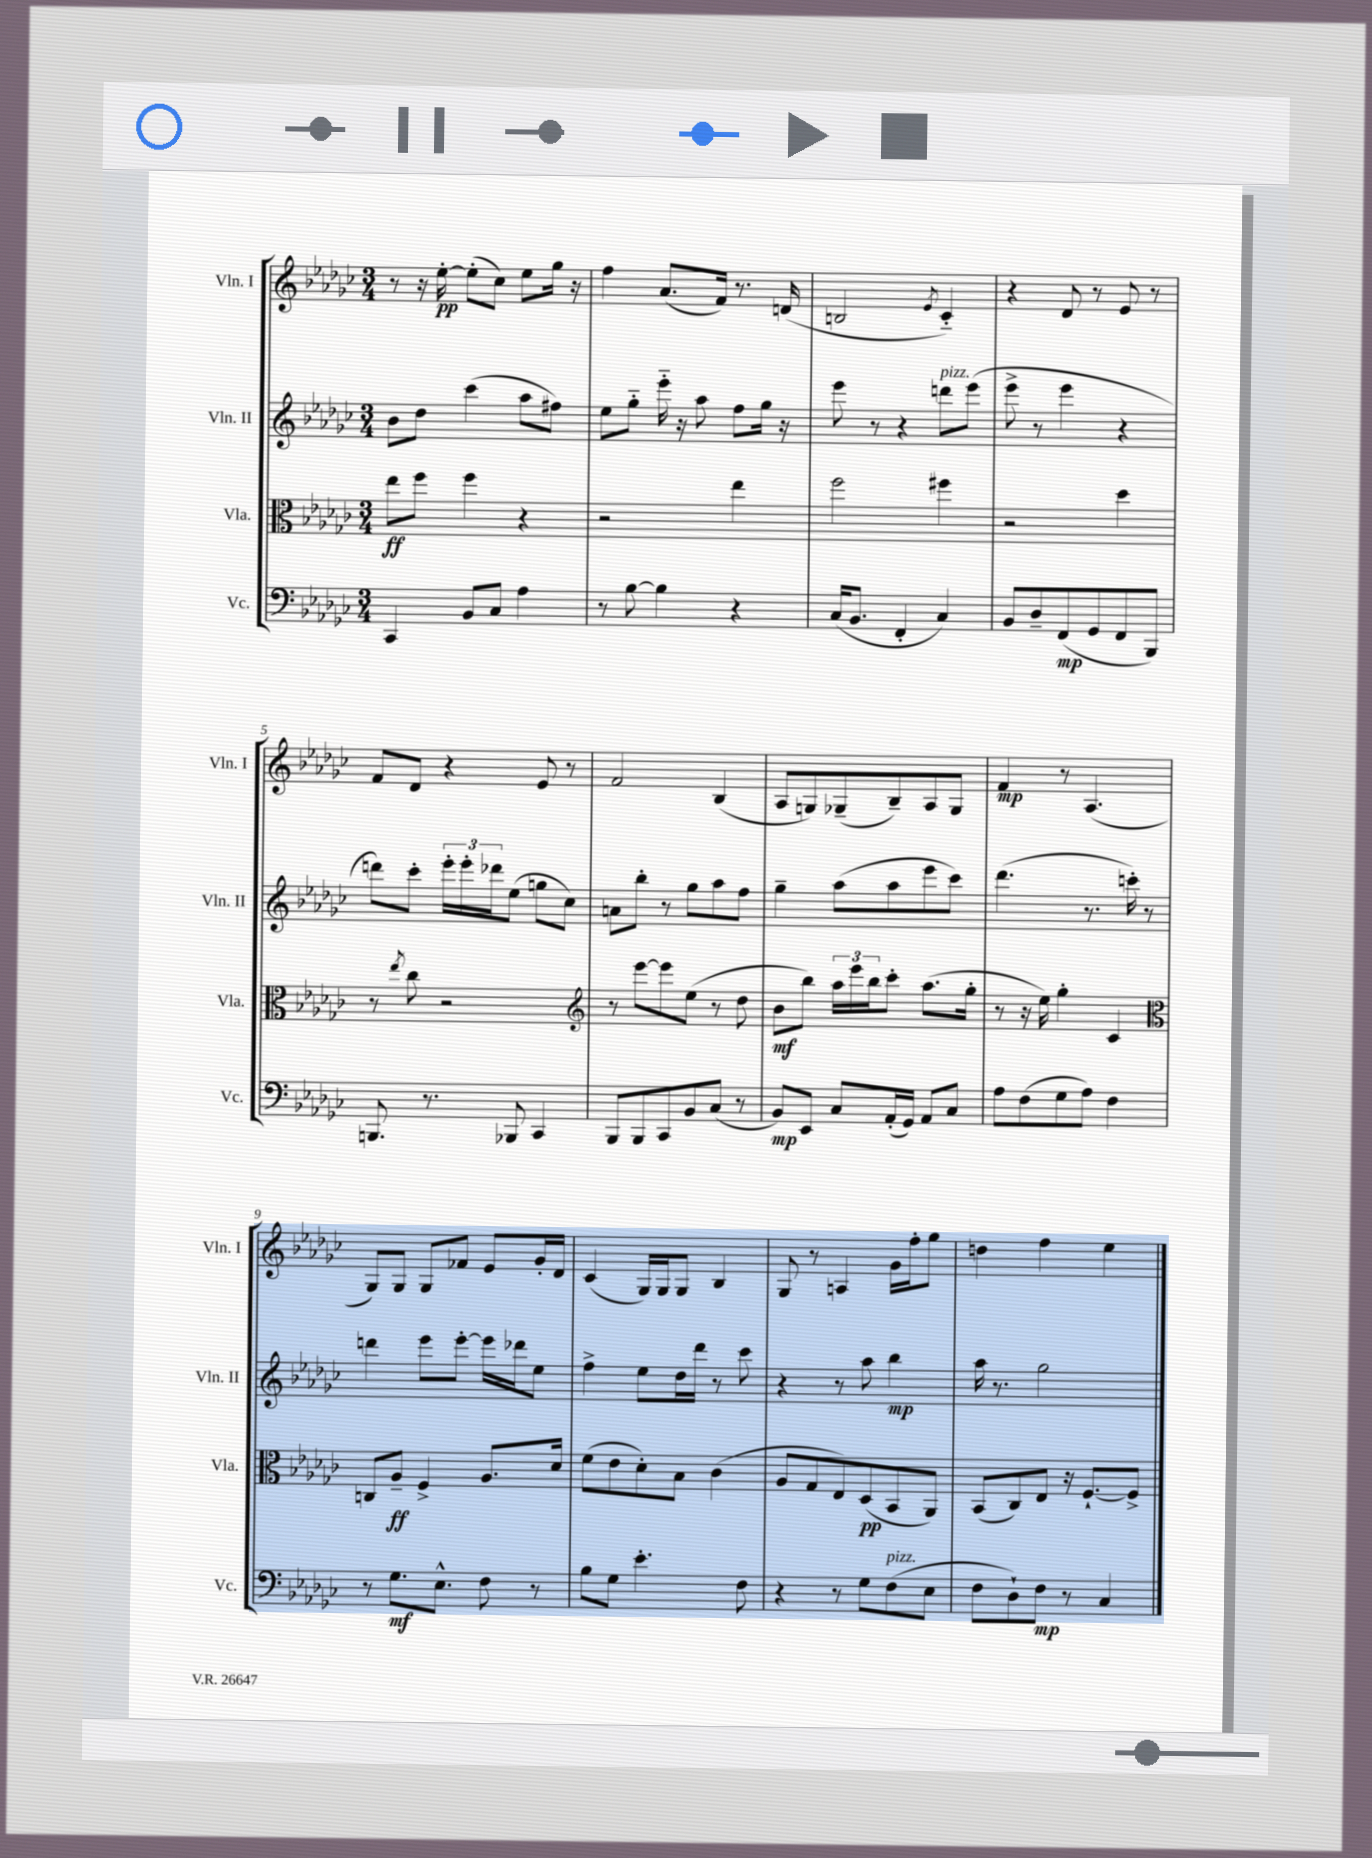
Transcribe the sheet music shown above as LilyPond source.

<<
\new StaffGroup <<
\new Staff = "s0" \with { instrumentName = "Vln. I" shortInstrumentName = "Vln. I" } {
    \clef treble \key ges \major \numericTimeSignature \time 3/4
    r8 r16 ees''16~-.\pp ees''8-.( ces''8) ees''8 ges''16 r16 |
    f''4 aes'8.( f'16) r8. d'16( |
    b2 \acciaccatura { ees'8 } ces'4-_) |
    r4 des'8 r8 ees'8 r8 |
    f'8 des'8 r4 ees'8 r8 |
    f'2 bes4( |
    aes8 g8) ges8--( bes8--) aes8 ges8 |
    f'4\mp r8 aes4.( |
    ges8) ges8 ges8 fes'8 ees'8 ges'16-. des'16 |
    ces'4( ges16) ges16 ges8 bes4 |
    ges8 r8 a4 ges'16 f''16-. ges''8 |
    d''4 f''4 ees''4 \bar "|." |
}
\new Staff = "s1" \with { instrumentName = "Vln. II" shortInstrumentName = "Vln. II" } {
    \clef treble \key ges \major \numericTimeSignature \time 3/4
    bes'8 des''8 ces'''4( aes''8 fis''8) |
    ees''8 ges''8-_ ees'''16-_ r16 aes''8 f''8 ges''16 r16 |
    ees'''8 r8 r4 d'''8^\markup { \italic "pizz." } ees'''8( |
    ees'''8-> r8 ees'''4 r4 |
    d'''8) ces'''8-. \tuplet 3/2 { ees'''16-. ees'''16-. des'''16 } ees''8( g''8 ces''8) |
    a'8 bes''8-. r8 ges''8 aes''8 f''8 |
    ges''4-- aes''8( aes''8 ees'''8 ces'''8) |
    des'''4.( r8. c'''16-.) r8 |
    d'''4 ees'''8 ees'''8~-. ees'''16 des'''16 ees''8 |
    f''4-> ees''8 des''16 des'''16 r8 ces'''8 |
    r4 r8 aes''8 bes''4\mp |
    aes''16 r8. ges''2 \bar "|." |
}
\new Staff = "s2" \with { instrumentName = "Vla." shortInstrumentName = "Vla." } {
    \clef alto \key ges \major \numericTimeSignature \time 3/4
    ees''8\ff f''8 f''4 r4 |
    r2 ees''4 |
    f''2 fis''4 |
    r2 des''4 |
    r8 \acciaccatura { ees''8 } ces''8 r2 |
    \clef treble r8 ees'''8~ ees'''8 ees''8( r8 des''8 |
    bes'8\mf bes''8) \tuplet 3/2 { aes''16 ees'''16 bes''16 } ces'''8-. aes''8.( ges''16-. |
    r8 r16 ees''16) ges''4-. ces'4 |
    \clef alto c8 aes8--\ff f4-> aes8. des'16 |
    f'8( ees'8 des'8-.) bes8 ces'4( |
    aes8 ges8 ees8) des8\pp( bes,8 aes,8) |
    bes,8( ces8) ees8 r16 f8.~-! f8-> \bar "|." |
}
\new Staff = "s3" \with { instrumentName = "Vc." shortInstrumentName = "Vc." } {
    \clef bass \key ges \major \numericTimeSignature \time 3/4
    ces,4 bes,8 ces8 aes4 |
    r8 bes8~ bes4 r4 |
    ces16( bes,8. f,4-. ces4) |
    bes,8 des8-- f,8\mp( ges,8 f,8 bes,,8) |
    b,,8. r8. bes,,8 ces,4 |
    bes,,8 bes,,8 ces,8 bes,8 ces8( r8 |
    bes,8\mp) ees,8 ces8 aes,16-.( ges,16) aes,8 ces8 |
    aes8 f8( ges8 aes8) f4 |
    r8 ges8.\mf ees8.-^ f8 r8 |
    bes8 ges8 ees'4.-. f8 |
    r4 r8 ges8 f8^\markup { \italic "pizz." }( ees8 |
    f8 des8-!) f8\mp r8 ces4 \bar "|." |
}
>>
>>
